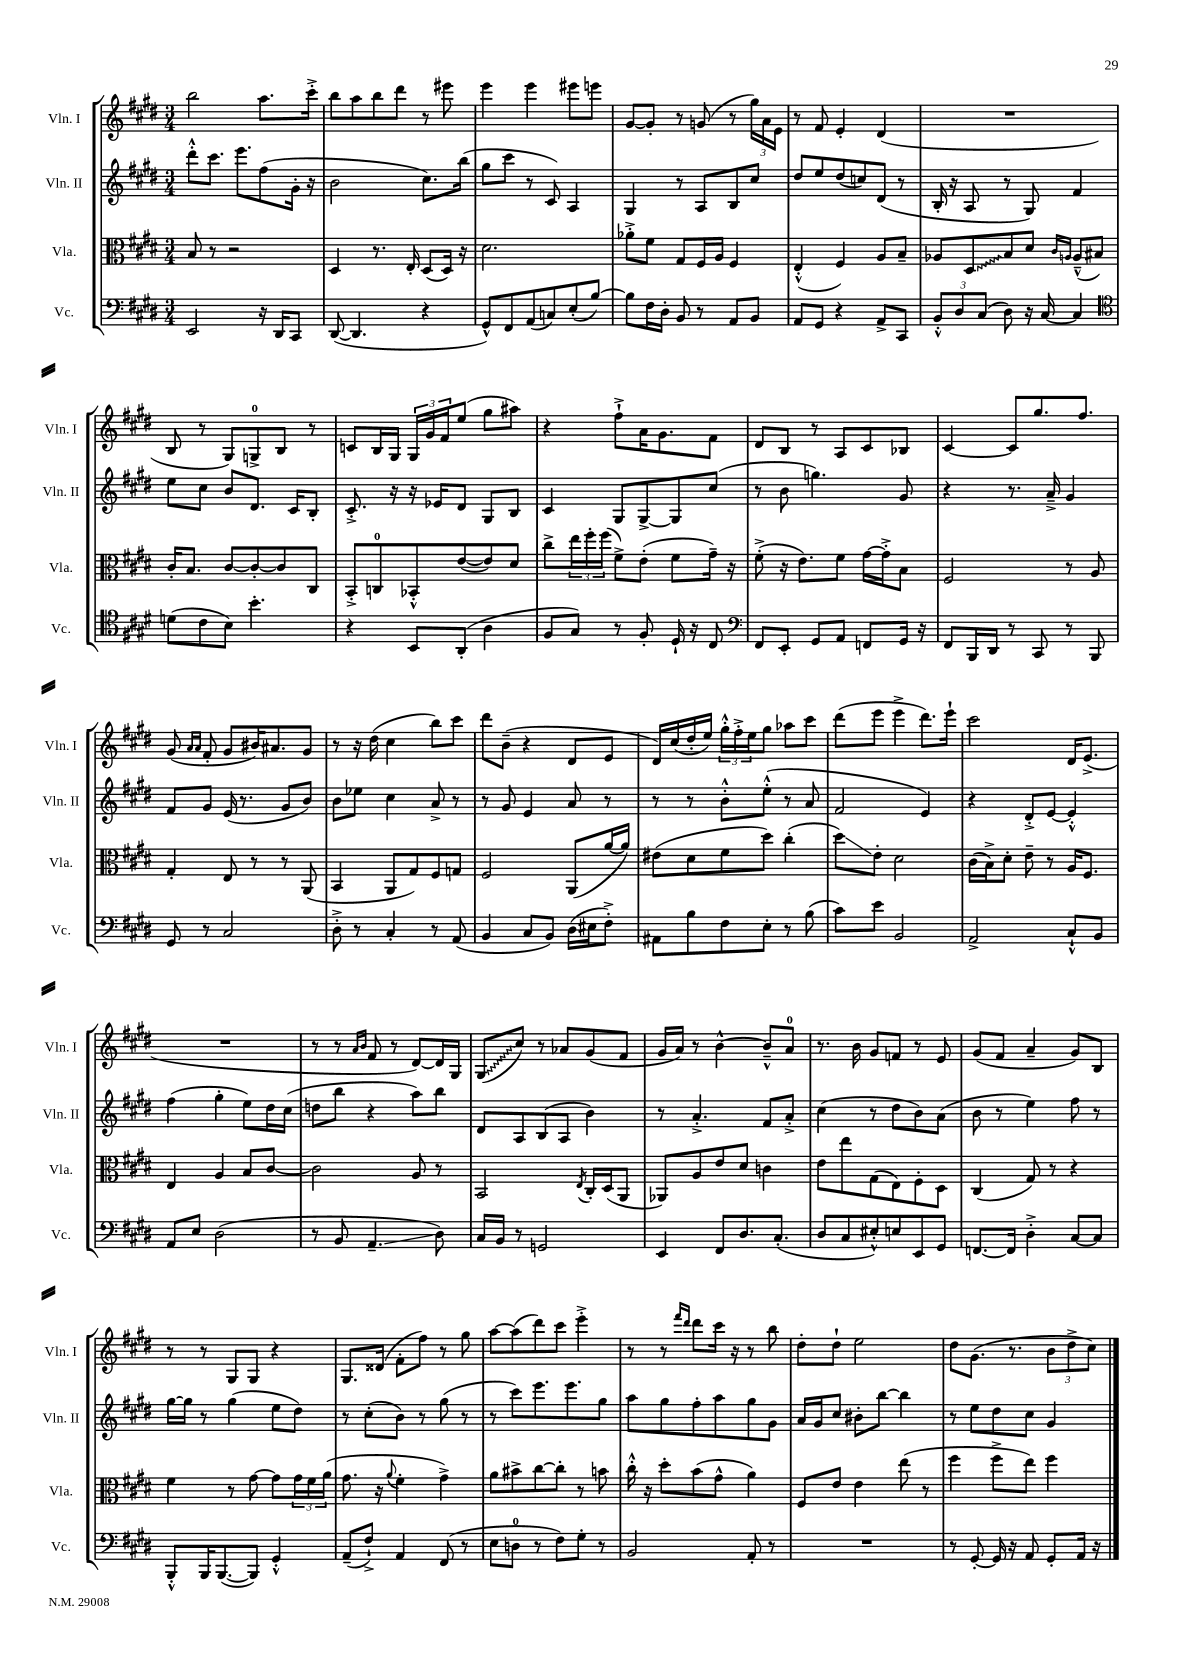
<<
\new StaffGroup <<
\new Staff = "s0" \with { instrumentName = "Vln. I" shortInstrumentName = "Vln. I" } {
    \clef treble \key e \major \numericTimeSignature \time 3/4
    b''2 a''8. cis'''16-.-> |
    b''8 a''8 b''8 dis'''8 r8 eis'''8 |
    e'''4 e'''4 eis'''8 e'''8 |
    gis'8~ gis'8-. r8 g'8( r8 \tuplet 3/2 { gis''16) a'16 e'16 } |
    r8 fis'8 e'4-. dis'4( |
    R2. |
    b8 r8 gis8) g8-0-> b8 r8 |
    c'8 b16 gis16 \tuplet 3/2 { gis16 gis'16 fis'16 } e''8( gis''8 ais''8) |
    r4 fis''8-!-> a'16 gis'8. fis'8 |
    dis'8 b8 r8 a8 cis'8 bes8 |
    cis'4~ cis'8 gis''8. fis''8. |
    gis'8( \grace { a'16 a'16 } fis'8-. gis'8 bis'16) ais'8. gis'8 |
    r8 r16 dis''16( cis''4 b''8) cis'''8 |
    dis'''8 b'8--( r4 dis'8 e'8 |
    dis'16) cis''16( dis''16-. e''16) \tuplet 3/2 { gis''16-.-^ fis''16-.-> e''16 } gis''8 aes''8 cis'''8 |
    dis'''8( e'''8 e'''4-> dis'''8.) e'''16-! |
    cis'''2 dis'16 e'8.->( |
    R2. |
    r8 r8 \grace { a'16 b'16 } fis'8 r8 dis'8~) dis'16 gis16 |
    \once \override Glissando.style = #'zigzag gis8\glissando( cis''8) r8 aes'8 gis'8( fis'8 |
    gis'16 a'16) r8 b'4~-^ b'8---^ a'8-0 |
    r8. b'16 gis'8 f'8 r8 e'8 |
    gis'8( fis'8 a'4-- gis'8) b8 |
    r8 r8 gis8 gis8 r4 |
    gis8. disis'16( fis'8-. fis''8) r8 gis''8 |
    a''8~ a''8( dis'''8) cis'''8 e'''4-.-> |
    r8 r8 \grace { fis'''16 dis'''16 } dis'''8 cis'''16 r16 r8 b''8 |
    dis''8-. dis''8-! e''2 |
    dis''8 gis'8.( r8. \tuplet 3/2 { b'8 dis''8-> cis''8) } \bar "|." |
}
\new Staff = "s1" \with { instrumentName = "Vln. II" shortInstrumentName = "Vln. II" } {
    \clef treble \key e \major \numericTimeSignature \time 3/4
    dis'''8-.-^ cis'''8. e'''8. fis''8( gis'16-. r16 |
    b'2 cis''8.) b''16( |
    gis''8 cis'''8 r8 cis'8) a4 |
    gis4 r8 a8 b8 cis''8 |
    dis''8 e''8 dis''8( c''8) dis'8( r8 |
    b16-. r16 a8 r8 gis8) fis'4 |
    e''8 cis''8 b'8 dis'8. cis'16 b8-. |
    cis'8.-.-> r16 r16 ees'16 dis'8 gis8 b8 |
    cis'4 gis8 gis8~-> gis8 cis''8( |
    r8 b'8 g''4.) gis'8 |
    r4 r8. a'16---> gis'4 |
    fis'8 gis'8 e'16( r8. gis'8 b'8) |
    b'8 ees''8 cis''4 a'8-> r8 |
    r8 gis'8 e'4 a'8 r8 |
    r8 r8 b'8-.-^ e''8-.-^( r8 a'8 |
    fis'2 e'4) |
    r4 dis'8-.-> e'8~ e'4-.-^ |
    fis''4( gis''4-. e''8) dis''16 cis''16( |
    d''8 b''8 r4 a''8) b''8 |
    dis'8 a8 b8( a8 b'4) |
    r8 a'4.-.-> fis'8 a'8-.-> |
    cis''4( r8 dis''8 b'8) a'8( |
    b'8 r8 e''4) fis''8 r8 |
    gis''16~ gis''16 r8 gis''4( e''8 dis''8) |
    r8 cis''8-.( b'8) r8 gis''8( r8 |
    r8 cis'''8) e'''8. e'''8. gis''8 |
    a''8 gis''8 fis''8-. a''8 gis''8 gis'8 |
    a'16 gis'16 cis''8 bis'8-. b''8~ b''4 |
    r8 e''8 dis''8 cis''8 gis'4 \bar "|." |
}
\new Staff = "s2" \with { instrumentName = "Vla." shortInstrumentName = "Vla." } {
    \clef alto \key e \major \numericTimeSignature \time 3/4
    b8 r8 r2 |
    dis4 r8. e16-. dis8( dis16) r16 |
    dis'2. |
    aes'8-.-> fis'8 gis8 fis16 a16 fis4 |
    e4-.-^( fis4) a8 b8-- |
    aes8 \once \override Glissando.style = #'zigzag dis8\glissando b8 dis'8 \grace { cis'16 a16 } a8---^( bis8) |
    cis'16-. b8. cis'8~ cis'8~-. cis'8 cis8 |
    b,8-.-> c8-0 bes,8-.-^ e'8~( e'8) dis'8 |
    cis''8-> \tuplet 3/2 { e''16 fis''16-. fis''16( } fis'8->) e'8-.( fis'8 gis'16--) r16 |
    fis'8-.->( r16 e'8.) fis'8 gis'16~ gis'16-.-> b8 |
    fis2 r8 a8 |
    gis4-. e8 r8 r8 a,8( |
    b,4 a,8 gis8) fis8 g8 |
    fis2 a,8( a'16~ a'16) |
    eis'8( dis'8 fis'8 dis''8) cis''4-.( |
    dis''8\glissando) e'8-. dis'2 |
    cis'16( b16->) dis'8-. e'8-- r8 a16 fis8. |
    e4 a4 b8 cis'8~ |
    cis'2 a8 r8 |
    b,2 \acciaccatura { e8 } cis16-. dis16( a,8 |
    aes,8) a8 e'8 dis'8 c'4 |
    e'8 e''8 gis8( e8) fis8-. dis8 |
    cis4( gis8) r8 r4 |
    fis'4 r8 gis'8~ gis'8 \tuplet 3/2 { gis'16 fis'16 a'16( } |
    gis'8. r16 \appoggiatura { a'8 } fis'4-. gis'4->) |
    a'8 bis'8-> cis''8~ cis''8-. r8 b'8 |
    cis''16-.-^ r16 dis''8-. b'8( gis'8-^ a'4) |
    fis8 e'8 e'4 e''8( r8 |
    fis''4 fis''8-> e''8) fis''4 \bar "|." |
}
\new Staff = "s3" \with { instrumentName = "Vc." shortInstrumentName = "Vc." } {
    \clef bass \key e \major \numericTimeSignature \time 3/4
    e,2 r16 dis,16 cis,8 |
    dis,8~( dis,4. r4 |
    gis,8-^) fis,8 a,8( c8) e8-.( b8~) |
    b8 fis16 dis16-. b,8 r8 a,8 b,8 |
    a,8 gis,8 r4 a,8-> cis,8 |
    \tuplet 3/2 { b,8-.-^ dis8 cis8( } dis8) r16 cis16~ cis4 |
    \clef tenor d'8( cis'8 b8) b'4.-. |
    r4 b,8 a,8-.( a4 |
    fis8 gis8) r8 fis8-. dis16-! r16 cis8 |
    \clef bass fis,8 e,8-. gis,8 a,8 f,8 gis,16 r16 |
    fis,8 b,,16 dis,16 r8 cis,8 r8 b,,8 |
    gis,8 r8 cis2 |
    dis8-.-> r8 cis4-. r8 a,8( |
    b,4 cis8 b,8) dis16( eis16 fis8-.->) |
    ais,8 b8 fis8 e8-. r8 b8( |
    cis'8) e'8 b,2 |
    a,2-> cis8-!-^ b,8 |
    a,8 e8 dis2( |
    r8 b,8 a,4.--\glissando dis8) |
    cis16 b,16 r8 g,2 |
    e,4 fis,8 dis8. cis8.-.( |
    dis8 cis8 eis8-.-^) e8 e,8 gis,8 |
    f,8.~ f,16 dis4-.-> cis8~ cis8 |
    b,,8-.-^ b,,16 b,,8.~( b,,8) gis,4-.-^ |
    a,8--( fis8-!->) a,4 fis,8( r8 |
    e8 d8-0 r8 fis8) gis8-. r8 |
    b,2 a,8-. r8 |
    R2. |
    r8 gis,8~-. gis,16 r16 a,8 gis,8-. a,16 r16 \bar "|." |
}
>>
>>
\layout { \context { \Score \remove "Bar_number_engraver" } }
